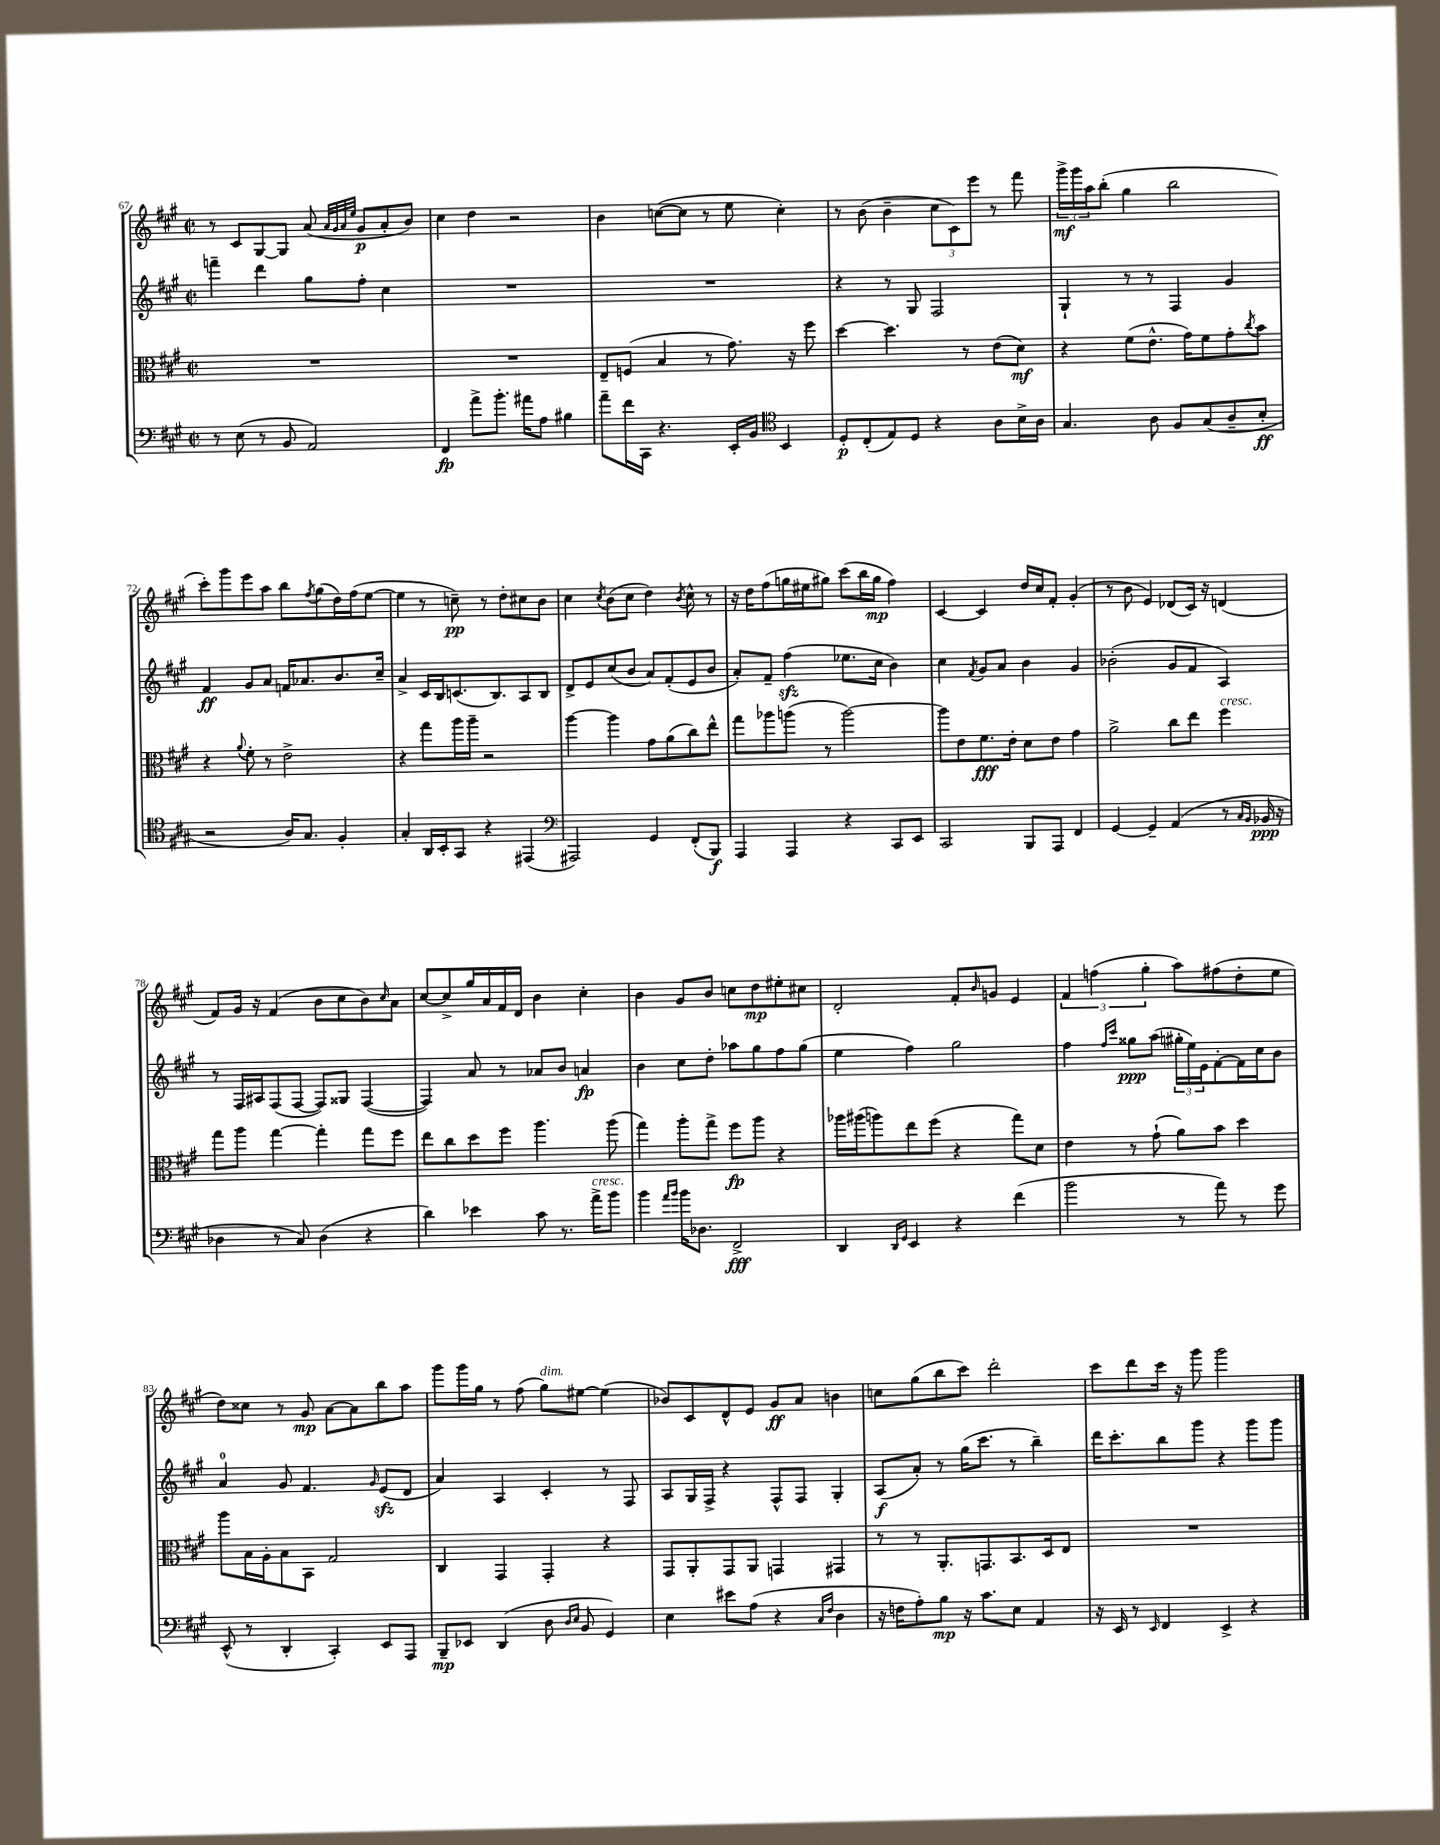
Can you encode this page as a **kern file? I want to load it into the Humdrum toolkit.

**kern	**kern	**kern	**kern
*staff4	*staff3	*staff2	*staff1
*clefF4	*clefC3	*clefG2	*clefG2
*k[f#c#g#]	*k[f#c#g#]	*k[f#c#g#]	*k[f#c#g#]
*M2/2	*M2/2	*M2/2	*M2/2
*met(c|)	*met(c|)	*met(c|)	*met(c|)
8r	1r	4fff~	8r
(8E	.	.	8c#
8r	.	4ddd	[8G#
8BB	.	.	8G#]
2AA)	.	8gg#	(8a
.	.	.	32qqa
.	.	.	32qqg#
.	.	.	32qqa
.	.	.	32qqee
.	.	8ff#'	8g#
.	.	4cc#	8a'
.	.	.	8b)
=	=	=	=
4FF#	1r	1r	4cc#
8a^	.	.	4dd
8.b'	.	.	.
.	.	.	2r
16a#	.	.	.
8A	.	.	.
4B#	.	.	.
=	=	=	=
8a~	8E~	1r	4b
16f#	(8F	.	.
16CC#	.	.	.
4.r	4B	.	([8cc
.	.	.	8cc]
.	8r	.	8r
16EE'	8.g#)	.	8ee
16BB	.	.	.
*clefC4	*	*	*
4BB	.	.	4cc')
.	16r	.	.
.	8ff#	.	.
=	=	=	=
8D'	[4dd	4r	8r
(8C#'	.	.	(8b
8E)	4.dd]	8r	4b~
8D	.	8G#	.
4r	.	2F#	12cc#
.	.	.	12c#)
.	8r	.	.
.	.	.	12eee
8A	(8e	.	8r
16B^	8d)	.	8fff#
16A	.	.	.
=	=	=	=
4.G#	4r	4G#`	24ggg#^
.	.	.	24ggg#
.	.	.	24aa
.	.	.	(8bb'
.	(8f#	8r	4gg#
8A	8.e^^	8r	.
8F#	.	4F#	2bb
.	16g#)	.	.
(8G#	8f#	.	.
8A~	8g#'	4g#	.
.	8qcc#	.	.
8B'	8b	.	.
=	=	=	=
2r	4r	4f#	8ccc#')
.	.	.	8ggg#
.	8qqa	.	.
.	8f#'	8g#	8eee
.	8r	8a	8aa
16A)	2e^	16f	8bb
8.G#	.	8.a-	.
.	.	.	8qff#
.	.	.	(8gg#
4F#'	.	8.b	16dd)
.	.	.	(16ff#
.	.	.	[8ee
.	.	16cc#~	.
=	=	=	=
4G#'	4r	4a^	4ee]
16AA	8gg#	16c#	8r
16BB'	.	16B	.
8GG#	16aa	(8.c	8cc~)
.	16aa~	.	.
4r	2r	.	8r
.	.	8.B)	.
.	.	.	8dd'
(4EE#	.	8A	8cc#
.	.	8B	8b
=	=	=	=
*clefF4	*	*	*
2AAA#)	[4aa	8d^	4cc#
.	.	8e	.
.	.	.	8qcc#
.	4aa]	(8cc#	(8b
.	.	8b	8cc#
4GG#	8g#	8a)	4dd)
.	(8a	(8f#'	.
.	.	.	8qb
(8FF#'	8cc#)	8e	8cc#^^
8BBB)	8ee^^	8b	8r
=	=	=	=
4AAA	8gg#	8a')	16r
.	.	.	16dd
.	8aa-	8f#~	(8ff#
4AAA	(8aa	(4ff#	16gg
.	.	.	16ee#
.	8r	.	8gg#)
4r	[2aa)	8.ee-	(8ccc#
.	.	.	16bb
.	.	16cc#	16gg#
8CC#	.	4b)	4ff#)
8EE	.	.	.
=	=	=	=
2CC#	8aa]	4cc#	[4c#
.	8e	.	.
.	.	8qf#	.
.	8.f#	8g#	4c#]
.	.	8a	.
.	16e'	.	.
8BBB	8d	4b	16dd
.	.	.	16cc#
8AAA	8e	.	8f#'
4FF#	4g#	4g#	(4g#'
=	=	=	=
[4GG#	2a^	(2b-'	8r
.	.	.	8b
4GG#~]	.	.	4e)
(4AA	8cc#	8g#	(8d-
.	8ee	8f#	16c#)
.	.	.	16r
8r	4ff#	4A)	(4d
16qqC#	.	.	.
16qqBB	.	.	.
16BB-	.	.	.
16r	.	.	.
=	=	=	=
4D-	8gg#	8r	8f#)
.	8aa	16F#	16g#
.	.	16A#	16r
8r	[4gg#	(8F#	(4f#
8C#)	.	[8F#	.
(4D-	4gg#']	8F#])	8b
.	.	8G##	8cc#
4r	8gg#	([4F#	8b)
.	.	.	16qqcc#
.	8ff#	.	8a
=	=	=	=
4d)	8ee	4F#])	[8cc#
.	8cc#	.	8cc#^]
4e-	8dd	8a	16gg#
.	.	.	16a
.	8ff#	8r	16f#
.	.	.	16d
8c#	4.aa	8a-	4b
8.r	.	8b	.
.	.	4a	4cc#'
16a^	.	.	.
8b	(8aa	.	.
=	=	=	=
4b	4gg#)	4b	4b
16qqa	.	.	.
16qqb	.	.	.
16b	8aa'	8cc#	8g#
8.D-	.	.	.
.	8gg#^	8dd'	8b
2FF#^	8ff#	8aa-	8cc
.	8aa	8gg#	8dd
.	4r	8ff#	8ee#'
.	.	(8gg#	8cc#
=	=	=	=
4DD	16aa-	4ee	2d'
.	(16aa#	.	.
.	8aa)	.	.
16qqDD	.	.	.
16qqGG#	.	.	.
4EE	8ee	4ff#)	.
.	(8ff#	.	.
4r	4r	2gg#	8f#'
.	.	.	16qqb
.	.	.	8g
(4f#	8gg#)	.	4e
.	8d	.	.
=	=	=	=
2b	4e	4ff#	6f#
.	.	.	(6ff
.	.	16qqff#	.
.	.	16qqccc#	.
.	8r	8gg##	.
.	.	.	6gg#'
.	(8g#`	(8aa	.
8r	8a)	24gg#'	8aa)
.	.	24ee)	.
.	.	24e	.
8a)	8b	[8f#'	(8ff#
8r	4dd	16f#]	8dd'
.	.	16cc#	.
8g#	.	8b	8ee
=	=	=	=
(8EE^^	8aa	4a	8dd)
8r	16B	.	8cc##
.	16A'	.	.
4DD'	8B	8g#	8r
.	8BB	4.f#	8g#
4CC#')	2G#	.	[8a
.	.	.	8a]
.	.	16qqg#	.
8EE	.	(8e	8bb
8AAA	.	8d	8aa
=	=	=	=
8BBB~	4C#	4a)	8ggg#
8EE-	.	.	16ggg#
.	.	.	16gg#
(4DD	4GG#	4A	8r
.	.	.	(8ff#
8D	4GG#'	4c#'	8gg#)
16qqD	.	.	.
16qqE	.	.	.
8BB	.	.	[8ee#
4GG#)	4r	8r	(4ee#]
.	.	8F#	.
=	=	=	=
4E	8GG#	8A	8b-)
.	8AA'	16G#	8c#
.	.	16F#^	.
8e#	8GG#	4r	8d^^
(8A	8AA	.	8e
4r	4GG	8F#^^	8g#
.	.	8F#	8a
16qqC#	.	.	.
16qqF#	.	.	.
4D	4GG#	4G#'	4b
=	=	=	=
16r	8r	(8A	8cc
16F	.	.	.
8A')	8r	8a')	(8gg#
8B	8.AA'	8r	8bb
16r	.	(16gg#	8ccc#)
8.c#	8.GG	8.ccc#	.
.	.	.	2ddd'
8E	8.BB	8r	.
4AA	.	4bb~)	.
.	16D	.	.
.	8E	.	.
=	=	=	=
16r	1r	16ddd	8ccc#
16EE	.	8.ccc#'	.
8r	.	.	8ddd
16qqEE	.	.	.
4FF#	.	8bb	16ccc#
.	.	.	16r
.	.	8ggg#	8ggg#
4EE^	.	4r	2ggg#
4r	.	8ggg#	.
.	.	8ggg#	.
==	==	==	==
*-	*-	*-	*-
